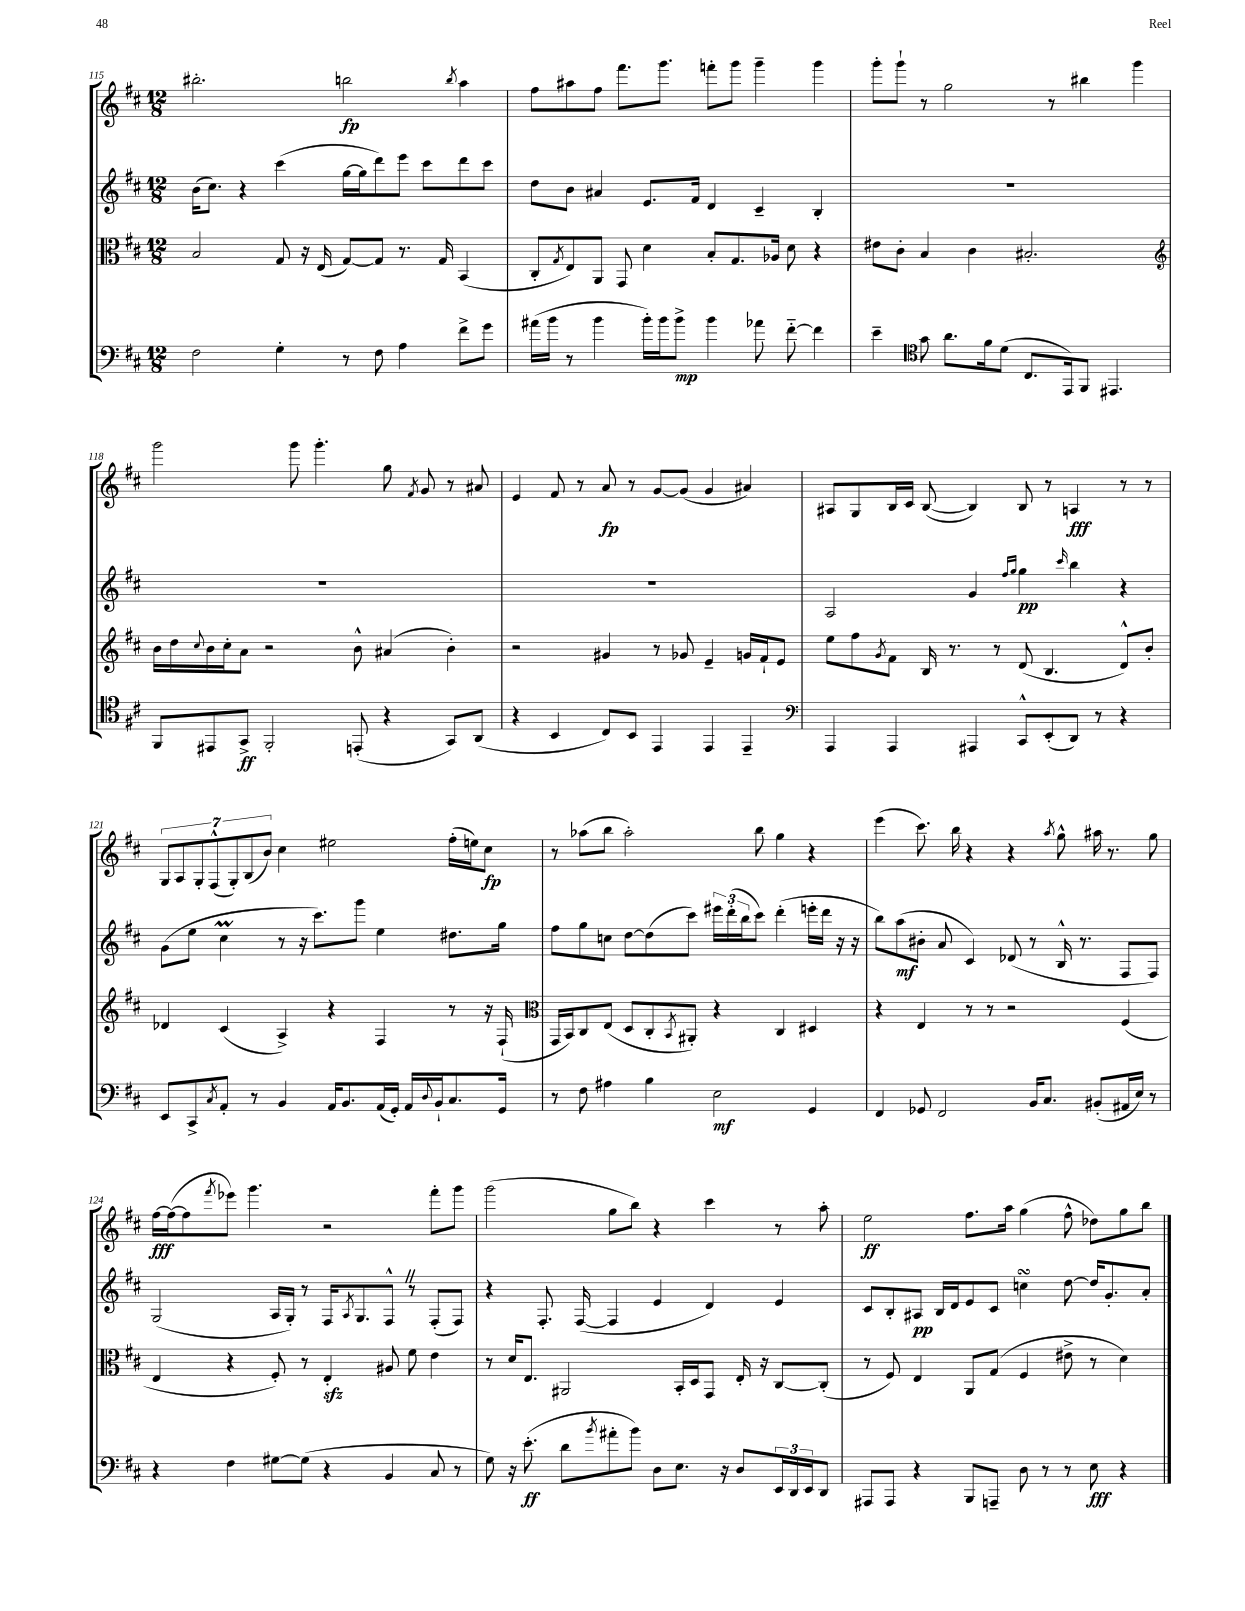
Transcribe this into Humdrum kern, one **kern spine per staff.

**kern	**kern	**kern	**kern
*staff4	*staff3	*staff2	*staff1
*clefF4	*clefC3	*clefG2	*clefG2
*k[f#c#]	*k[f#c#]	*k[f#c#]	*k[f#c#]
*M12/8	*M12/8	*M12/8	*M12/8
2F#	2B	(16b	2.bb#'
.	.	8.cc#)	.
.	.	4r	.
4G'	8G	(4ccc#	.
.	16r	.	.
.	(16E	.	.
8r	[8G)	[16gg	2bb
.	.	16gg]	.
8F#	8G]	8ddd)	.
4A	8.r	8eee	.
.	.	8ccc#	.
.	16G	.	.
.	.	.	8qbb
8f#^	(4BB	8ddd	4aa
8g	.	8ccc#	.
=	=	=	=
(16a#	8C#'	8dd	8ff#
16b	.	.	.
.	8qG	.	.
8r	8E)	8b	8aa#
4b	8AA	4a#	8ff#
.	8GG	.	8.fff#
16b')	4d	8.e	.
16b	.	.	8.ggg
8b^	.	.	.
.	.	16f#	.
4b	8B'	4d	8fff'
.	8.G	.	8ggg
8a-	.	4c#~	4ggg~
.	16A-	.	.
[8f#'~	8d	.	.
4f#]	4r	4B'	4ggg
=	=	=	=
4e~	8e#	1.r	8ggg'
.	8c#'	.	8ggg`
*clefC4	*	*	*
8g	4B	.	8r
8.a	.	.	2gg
.	4c#	.	.
16f#	.	.	.
(8d	.	.	.
8.C#	2.B#'	.	.
.	.	.	8r
16EE)	.	.	.
8FF#	.	.	4bb#
4.EE#	.	.	.
.	.	.	4ggg
=	=	=	=
*	*clefG2	*	*
8FF#	16b	1.r	2ggg
.	16dd	.	.
.	8qqcc#	.	.
8EE#	16b	.	.
.	16cc#'	.	.
8GG^	8a	.	.
2FF#'	2r	.	.
.	.	.	8ggg
.	.	.	4.ggg'
(8EE'	8b^^	.	.
4r	(4a#	.	8gg
.	.	.	8qf#
.	.	.	8g
8GG)	4b')	.	8r
(8AA	.	.	8a#
=	=	=	=
4r	2r	1.r	4e
4BB	.	.	8f#
.	.	.	8r
8C#)	4g#	.	8a
8BB	.	.	8r
4EE	8r	.	[8g
.	8g-	.	(8g]
4EE	4e~	.	4g
4EE~	16g	.	4a#)
.	16f#`	.	.
.	8e	.	.
=	=	=	=
*clefF4	*	*	*
4AAA	8ee	2A	8A#
.	8ff#	.	8G
.	8qg	.	.
4AAA	8f#	.	16B
.	.	.	16c#
.	16B	.	([8B
.	8.r	.	.
4AAA#	.	4g	4B])
.	8r	.	.
.	.	16qqff#	.
.	.	16qqgg	.
8CC#^^	(8d	4gg	8B
(8EE'	4.B	.	8r
.	.	16qqccc#	.
8DD)	.	4bb	4A
8r	.	.	.
4r	8d^^)	4r	8r
.	8b'	.	8r
=	=	=	=
8EE	4d-	(8g	14G
.	.	.	14A
8CC#^	.	8ee	.
.	.	.	14G'
.	.	.	(14F#^^
8qC#	.	.	.
8AA'	(4c#	4cc#	.
.	.	.	14G')
.	.	.	(14B
8r	.	.	.
.	.	.	14b)
4BB	4A^)	8r	4cc#
.	.	16r	.
.	.	8.ccc#)	.
16AA	4r	.	2ee#
8.BB	.	.	.
.	.	8ggg	.
(16AA	4F#	4ee	.
16GG')	.	.	.
16AA	.	.	.
8qqD	.	.	.
16BB`	.	.	.
8.C#	8r	8.dd#	(16ff#'
.	.	.	16ee)
.	16r	.	8cc#
16GG	(16F#`	16gg	.
=	=	=	=
*	*clefC3	*	*
8r	16GG	8ff#	8r
.	16BB)	.	.
8F#	8C#	8gg	(8aa-
4A#	(8E	8cc	8bb
.	8D	[8dd	2aa-')
4B	8C#'	(8dd]	.
.	8qBB	.	.
.	8AA#')	8ccc#)	.
2E	4r	24eee#	.
.	.	(24ddd'	.
.	.	24bb	.
.	.	8ccc#)	8bb
.	4C#	(4ddd'	4gg
4GG	4D#	16eee'	4r
.	.	16ddd	.
.	.	16r	.
.	.	16r	.
=	=	=	=
4FF#	4r	8bb)	(4eee
.	.	(8aa	.
8GG-	4E	8b#'	8.ccc#)
2FF#	.	8a	.
.	.	.	16bb
.	8r	4c#)	4r
.	8r	.	.
.	2r	(8d-	4r
16BB	.	8r	.
8.C#	.	.	.
.	.	.	8qaa
.	.	16B^^	8gg^^
.	.	8.r	.
(8BB#'	.	.	16aa#
.	.	.	8.r
16AA#	(4F#	8F#	.
16E)	.	.	.
8r	.	8F#)	8gg
=	=	=	=
4r	4E	(2G	[16ff#
.	.	.	(16ff#_
.	.	.	8ff#]
.	.	.	8qfff#
4F#	4r	.	8eee-)
.	.	.	4.ggg
[8G#	8F#')	16A	.
.	.	16G')	.
(8G#]	8r	8r	.
4r	4E'	16F#	2r
.	.	8qA	.
.	.	8.G	.
4BB	8A#	8F#^^	.
.	8f#	8r	.
8C#	4e	(8F#'	8fff#'
8r	.	8F#)	8ggg
=	=	=	=
8G)	8r	4r	(2ggg
16r	16d	.	.
(8.e'	8.E	.	.
.	.	8.F#'	.
8d	2AA#	.	.
.	.	([16F#	.
8qb	.	.	.
8a#'	.	4F#]	8gg
8b)	.	.	8bb)
8D	.	4e	4r
8.E	16BB'	.	.
.	16D	.	.
.	8GG	4d)	4ccc#
16r	.	.	.
8D	16E'	.	.
.	16r	.	.
24EE	[8C#	4e	8r
24DD	.	.	.
24EE	.	.	.
8DD	(8C#']	.	8aa'
=	=	=	=
8AAA#	8r	8c#	2ee
8AAA#	8F#)	8B'	.
4r	4E	8A#	.
.	.	16B	.
.	.	16d	.
8BBB	8AA	8e	8.ff#
8AAA~	(8G	8c#	.
.	.	.	16aa
8D	4F#	4cc	(4gg
8r	.	.	.
8r	8e#^	[8dd	8ff#^^
8E	8r	16dd]	8dd-)
.	.	8.g'	.
4r	4d)	.	8gg
.	.	8a'	8bb
==	==	==	==
*-	*-	*-	*-
